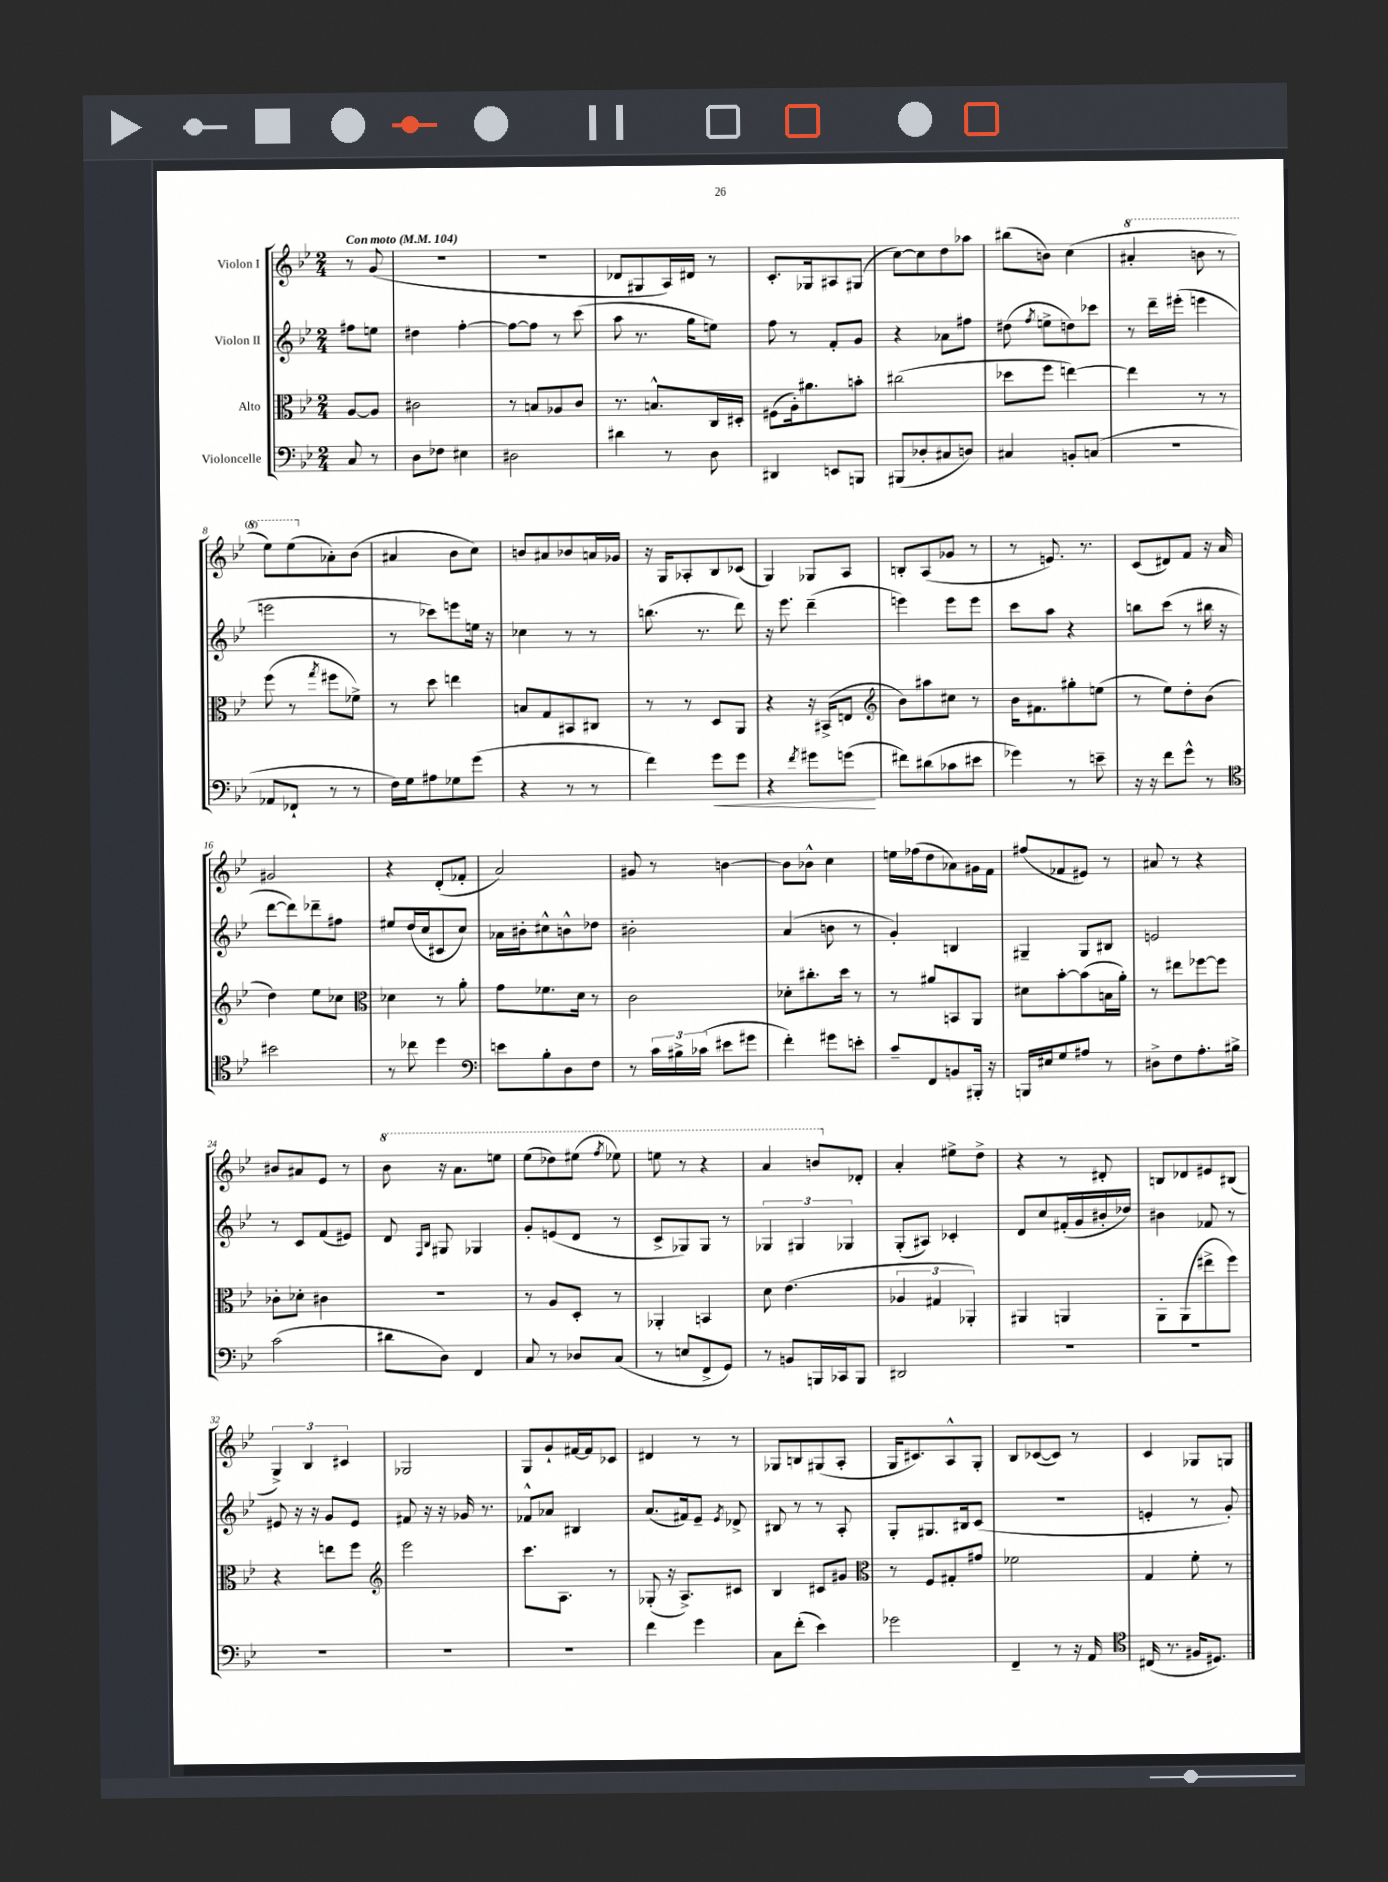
<<
\new StaffGroup <<
\new Staff = "s0" \with { instrumentName = "Violon I" } {
    \clef treble \key bes \major \numericTimeSignature \time 2/4 \partial 4 \tempo "Con moto" 4 = 104
    \autoBeamOff r8 g'8( |
    r2 |
    R2 |
    des'8[ gis8 a16) dis'16] r8 |
    c'8.[-. ges16 ais8 gis8]( |
    c''8[~) c''8 d''8 aes''8] |
    bis''8[( b'8]) c''4( |
    \ottava #1 ais''4-. b''8 r8 |
    ees'''8[) ees'''8( \ottava #0 aes'8-.) bes'8]( |
    ais'4 bes'8[ c''8]) |
    b'8[ ais'8 bes'8 a'16 ges'16] |
    r16 g16[ aes8-. bes8 ces'8]( |
    g4) ges8[ a8] |
    b8[-. a8( ges'8] r8 |
    r8 e'8.) r8. |
    c'8[( dis'8) f'8] r16 a'16 |
    gis'2 |
    r4 d'8[-.( fes'8]-. |
    a'2) |
    gis'8 r8 b'4~ |
    b'8[ bes'8]-^ c''4 |
    e''16[ fes''16( d''8 aes'8) gis'16 f'16] |
    fis''8[( fes'8 eis'8]) r8 |
    ais'8 r8 r4 |
    bis'8[ ais'8 ees'8] r8 |
    \ottava #1 bes''8 r16 a''8.[ e'''8] |
    ees'''8[( des'''8) eis'''8]( \acciaccatura { f'''8 } ees'''8) |
    e'''8 r8 r4 |
    a''4 b''8[ \ottava #0 des'8]-. |
    a'4-. eis''8[-> d''8]-> |
    r4 r8 dis'8-. |
    b8[ des'8 eis'8 bis8]( |
    \tuplet 3/2 { g4->) bes4 cis'4 } |
    ges2 |
    g8[ g'8-! fis'16~ fis'16 ces'8] |
    dis'4 r8 r8 |
    ges8[ b8 gis8( a8]-. |
    g16[ cis'8.) a8-^ g8]-. |
    bes8[ ces'8~( ces'8]) r8 |
    c'4 ges8[ g8] \bar "|." |
}
\new Staff = "s1" \with { instrumentName = "Violon II" } {
    \clef treble \key bes \major \numericTimeSignature \time 2/4 \partial 4
    \autoBeamOff fis''8[ e''8] |
    dis''4 f''4~-. |
    f''8[~ f''8] r8 c'''8( |
    a''8 r8. g''16[ e''8]) |
    f''8 r8 f'8[-. g'8] |
    r4 aes'8[ fis''8] |
    dis''8( \acciaccatura { f''8 } e''8[-> d''8) ces'''8] |
    r8 d'''16[-- eis'''16]-.( e'''4 |
    e'''2 |
    r8 ces'''8[) e'''8 e''16] r16 |
    ces''4 r8 r8 |
    b''8.( r8. d'''8) |
    r16 ees'''8. d'''4--( |
    e'''4) e'''8[ e'''8] |
    c'''8[ a''8] r4 |
    b''8[ c'''8]( r8 bis''16 r16 |
    d'''8[~ d'''8) des'''8-- fis''8] |
    eis''8[ d''16( c''16 cis'8 c''8]) |
    aes'16[ bis'16-. cis''8-^ b'8-^ des''8] |
    bis'2-. |
    a'4( b'8 r8 |
    g'4-.) b4 |
    gis4-- gis8[ bis8] |
    e'2 |
    r8 c'8[ f'8( eis'8]) |
    d'8 \grace { f16[ bes16] } gis8 ges4 |
    g'8[-. e'8( d'8] r8 |
    c'8[-> ges8) ges8] r8 |
    \tuplet 3/2 { ges4 gis4 ges4 } |
    g8[-.( ais8]) ces'4-. |
    d'8[ c''8 fis'16-.( g'16 bis'16-. des''16]) |
    bis'4 fes'8 r8 |
    eis'8 r16 r16 g'8[ eis'8] |
    fis'8 r16 r16 ges'16 r8. |
    fes'8[-^ aes'8] bis4 |
    a'8.[( fis'16) ees'8]-- \acciaccatura { ees'8 } des'8-> |
    bis8 r8 r8 a8-. |
    g8[-. gis8. bis16 c'8]( |
    R2 |
    e'4-. r8 g'8-.) \bar "|." |
}
\new Staff = "s2" \with { instrumentName = "Alto" } {
    \clef alto \key bes \major \numericTimeSignature \time 2/4 \partial 4
    \autoBeamOff a8[~ a8] |
    cis'2 |
    r8 b8[ aes8 c'8] |
    r8. b8.[-^ c16 dis16]-. |
    fis8[( a16-.) ais'8. b'8]-. |
    cis''2( |
    des''8[ f''8] e''4~) |
    e''4 r8 r8 |
    f''8( r8 \acciaccatura { g''8 } fis''8[ fes'8]->) |
    r8 d''8 e''4 |
    b8[ g8 bis,8 cis8] |
    r8 r8 d8[ a,8] |
    r4 r16 bis,16[->( e8] |
    \clef treble bes'8[) ais''8 cis''8] r8 |
    bes'16[ fis'8. gis''8-. e''8]( |
    r8 ees''8[) d''8-. bes'8]( |
    d''4) ees''8[ ces''8] |
    \clef alto des'4 r8 a'8-. |
    g'8[ fes'8. d'16] r8 |
    c'2 |
    des'8[-. cis''8.-. d''16] r8 |
    r8 ais'8[ b,8 a,8] |
    dis'8[ bes'8~-. bes'8( b16 a'16]-.) |
    r8 eis''8[ fes''8~ fes''8] |
    ces'8[-. des'8]-. cis'4 |
    R2 |
    r8 a8[ d8]-. r8 |
    aes,4-. b,4 |
    d'8 ees'4.( |
    \tuplet 3/2 { aes4 gis4 aes,4-.) } |
    ais,4 a,4 |
    a,8[-. a,8( eis''8-> f''8]) |
    r4 e''8[ f''8] |
    \clef treble ees'''2 |
    c'''8.[ a8.] r8 |
    ges8-.( r16 a8.[->) cis'8] |
    bes4 cis'8[ gis'8] |
    \clef alto r8 f8[ gis8-. gis'8] |
    fes'2 |
    g4 f'8-. r8 \bar "|." |
}
\new Staff = "s3" \with { instrumentName = "Violoncelle" } {
    \clef bass \key bes \major \numericTimeSignature \time 2/4 \partial 4
    \autoBeamOff c8 r8 |
    d8[ fes8] eis4 |
    dis2 |
    dis'4 r8 d8 |
    dis,4 e,8[ b,,8] |
    bis,,8[( des8-. cis8 d8]) |
    cis4 b,8[-. c8]( |
    r2 |
    aes,8[ fes,8]-! r8 r8 |
    f16[) g16 ais8 ges8 g'8]( |
    r4 r8 r8 |
    f'4) g'8[\< g'8] |
    r4 \acciaccatura { f'8 } gis'8[ g'8]\!( |
    fis'8[) dis'8( ces'8 eis'8] |
    ges'4) r8 e'8-- |
    r16 r16 f'8[ g'8]-^ r8 |
    \clef tenor bis'2 |
    r8 ces''8 d''4 |
    \clef bass e'8[ bes8-. d8 f8] |
    r8 \tuplet 3/2 { c'16[ bis16-> ces'16]( } eis'8[ gis'8] |
    f'4-.) gis'8[ e'8]-. |
    c'8[-- f,8 b,8 bis,,16]-. r16 |
    b,,16[ eis16 g8 ais8] r8 |
    dis8[-> f8 a8.-. bis16]-> |
    c'2( |
    dis'8[ d8]) f,4 |
    c8 r8 des8[ c8]( |
    r8 e8[ f,8-> g,8]) |
    r8 b,8[ b,,16 ces,16 b,,8] |
    dis,2 |
    R2 |
    R2 |
    R2 |
    R2 |
    r2 |
    f'4 g'4 |
    c8[ f'8]-.( ees'4) |
    ges'2 |
    f,4-- r8 r16 a,16 |
    \clef tenor cis16( r8. fis16[ dis8.]) \bar "|." |
}
>>
>>
